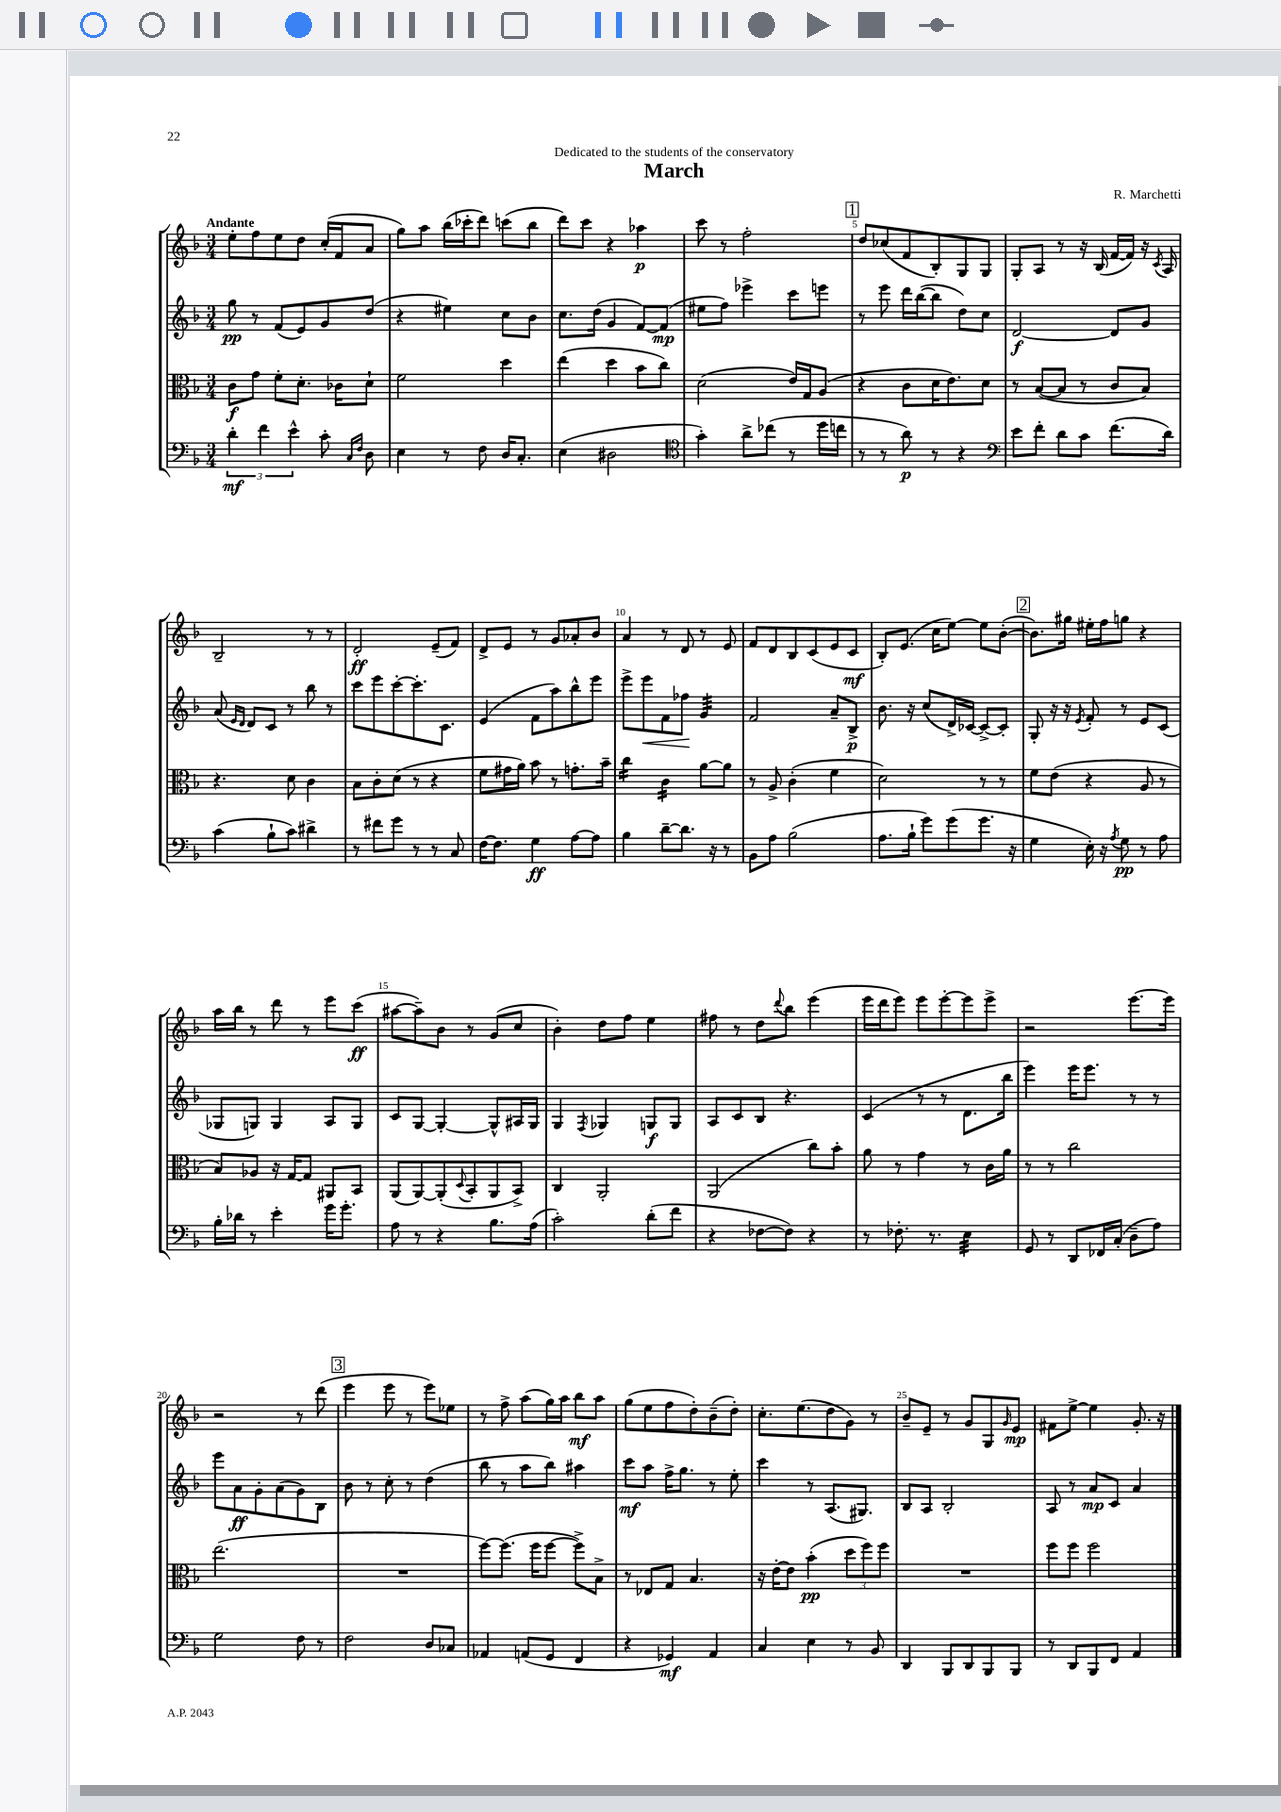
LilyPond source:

\header { title = "March" composer = "R. Marchetti" dedication = "Dedicated to the students of the conservatory" }
<<
\new StaffGroup <<
\new Staff = "s0" {
    \clef treble \key f \major \numericTimeSignature \time 3/4 \tempo "Andante"
    e''8-. f''8 e''8 d''8 c''16-.( f'16 a'8 |
    g''8) a''8 bes''16( ces'''16-. d'''8) c'''8( bes''8 |
    d'''8) c'''8 r4 aes''4\p |
    c'''8 r8 f''2-. |
    \mark \markup { \box "1" } d''8 ces''8( f'8 bes8-.) g8 g8 |
    g8-. a8 r8 r16 bes16( f'16~ f'16) r16 \acciaccatura { c'8 } a16 |
    bes2-- r8 r8 |
    d'2-.\ff e'8--( f'8) |
    d'8-> e'8 r8 g'8 aes'8-. bes'8 |
    a'4 r8 d'8 r8 e'8 |
    f'8 d'8 bes8 c'8( e'8 c'8\mf |
    bes8-.) e'8.( c''16 e''8~) e''8 bes'8~-.( |
    \mark \markup { \box "2" } bes'8.) gis''16 eis''16-. f''16 g''8 r4 |
    a''16 bes''16 r8 d'''8 r8 e'''8 c'''8\ff( |
    ais''8~ ais''8--) bes'8 r8 g'8( c''8 |
    bes'4-.) d''8 f''8 e''4 |
    fis''8 r8 d''8 \appoggiatura { d'''8 } bes''8 e'''4( |
    e'''16 d'''16 e'''8) e'''8 e'''8~-. e'''8 e'''8-> |
    r2 e'''8.~ e'''16 |
    r2 r8 d'''8( |
    \mark \markup { \box "3" } e'''4 e'''8 r8 e'''8) ees''8 |
    r8 f''8-> a''8( g''16) a''16 bes''8\mf a''8 |
    g''8( e''8 f''8 d''8-.) bes'8--( d''8-.) |
    c''8.-. e''8.( d''8 g'8) r8 |
    bes'8-- e'8-- r8 g'8 g8 \grace { g'16 } e'8\mp |
    fis'8 e''8~-> e''4 g'8.-. r16 \bar "|." |
}
\new Staff = "s1" {
    \clef treble \key f \major \numericTimeSignature \time 3/4
    g''8\pp r8 f'8( e'8) g'8 d''8( |
    r4 eis''4) c''8 bes'8 |
    c''8. d''16( g'4 f'8~) f'8\mp( |
    eis''8 f''8) ees'''4-> c'''8 e'''8 |
    \mark \markup { \box "1" } r8 e'''8 d'''16 bes''16~( bes''8 d''8) c''8 |
    d'2~\f d'8 g'8 |
    a'8( \grace { e'16 d'16 } d'8) c'8 r8 bes''8 r8 |
    c'''8 e'''8 c'''8~-. c'''8.-. c'8. |
    e'4( f'8 a''8) bes''8-^ e'''8 |
    e'''8-> e'''8\< f'8 fes''8\! g'4:32 |
    f'2 a'8-- bes8->\p |
    bes'8. r16 c''8( d'16->) ces'16~ ces'8~-> ces'8-. |
    \mark \markup { \box "2" } g8-. r16 r16 \acciaccatura { e'8 } f'8-. r8 e'8 c'8( |
    ges8 g8) g4 a8 g8 |
    c'8 g8~ g4~-. g8-^ ais16 g16 |
    g4 \acciaccatura { f8 } ges4 g8\f g8 |
    a8 c'8 bes8 r4. |
    c'4( r8 r8 d'8. bes''16 |
    e'''4) e'''16 e'''8. r8 r8 |
    e'''8 a'8\ff g'8-. a'8( g'8) bes8 |
    \mark \markup { \box "3" } bes'8 r8 c''8-. r8 d''4( |
    bes''8 r8 a''8 bes''8) ais''4 |
    c'''8\mf a''8 f''16-> g''8. r8 e''8-. |
    c'''4 r8 a8.( gis8.) |
    bes8 a8 bes2-. |
    a8 r8 a'8\mp c'8 a'4 \bar "|." |
}
\new Staff = "s2" {
    \clef alto \key f \major \numericTimeSignature \time 3/4
    c'8\f g'8 f'8-. d'8.-. ces'16 d'8-! |
    f'2 d''4 |
    e''4( d''4 bes'8 c''8) |
    d'2( e'16) g16 a8( |
    \mark \markup { \box "1" } r4 c'8 d'16 e'8.) d'8 |
    r8 bes8~( bes8 r8 c'8 bes8) |
    r4. d'8 c'4 |
    bes8 c'8-. d'8( r8 r4 |
    f'8 gis'16 a'16) bes'8 r8 g'8.-. bes'16-- |
    c''4:16 c'4:16 a'8~ a'8 |
    r8 a8-> c'4-.( f'4 |
    d'2) r8 r8 |
    \mark \markup { \box "2" } f'8 e'8( r4 a8 r8 |
    bes8) aes8 r16 g16~ g8 ais,8 bes,8 |
    a,8( a,8~) a,8-.( \appoggiatura { d8 } bes,8-. a,8 bes,8->) |
    c4 a,2-. |
    a,2( c''8) bes'8-. |
    a'8 r8 g'4 r8 c'16 a'16 |
    r8 r8 c''2 |
    e''2.( |
    \mark \markup { \box "3" } R2. |
    f''8~) f''8.( f''16 f''8~ f''8->) bes8-> |
    r8 ees8 g8 bes4. |
    r16 e'16~-. e'8 bes'4-.\pp( \tuplet 3/2 { d''8 f''8) f''8 } |
    R2. |
    f''8 f''8 f''2 \bar "|." |
}
\new Staff = "s3" {
    \clef bass \key f \major \numericTimeSignature \time 3/4
    \tuplet 3/2 { d'4-.\mf f'4 e'4-^ } c'8-. \grace { c16 f16 } d8 |
    e4 r8 f8 d16 c8.-. |
    e4( dis2 |
    \clef tenor g'4-.) a'8-> ces''8( r8 d''16 c''16 |
    \mark \markup { \box "1" } r8 r8 a'8\p) r8 r4 |
    \clef bass e'8 f'8-. d'8 c'8 f'8.( d'16) |
    c'4( bes8-! c'8) dis'4-> |
    r8 fis'8 g'8 r8 r8 c8 |
    f16~ f8. g4\ff a8~ a8 |
    bes4 d'8~-- d'8. r16 r8 |
    bes,8 a8 bes2( |
    a8. bes16-! g'8) g'8( g'8. r16 |
    \mark \markup { \box "2" } g4 e16-.) r16 \acciaccatura { a8 } g8\pp r8 a8 |
    bes16-. des'16 r8 e'4-. g'16 g'8.-. |
    a8 r8 r4 bes8. a16( |
    c'2-.) d'8-.( f'8 |
    r4 fes8~ fes8) r4 |
    r8 fes8.-. r8. e4:32 |
    g,8 r8 d,8 fes,16 c16-.( d8-- a8) |
    g2 f8 r8 |
    \mark \markup { \box "3" } f2 d8 ces8 |
    aes,4 a,8( g,8 f,4 |
    r4 ges,4\mf) a,4 |
    c4 e4 r8 bes,8 |
    d,4 bes,,8 d,8 bes,,8 bes,,8 |
    r8 d,8 bes,,8 f,8 a,4 \bar "|." |
}
>>
>>
\layout { \context { \Score \override BarNumber.break-visibility = ##(#f #t #t) barNumberVisibility = #(every-nth-bar-number-visible 5) } }
